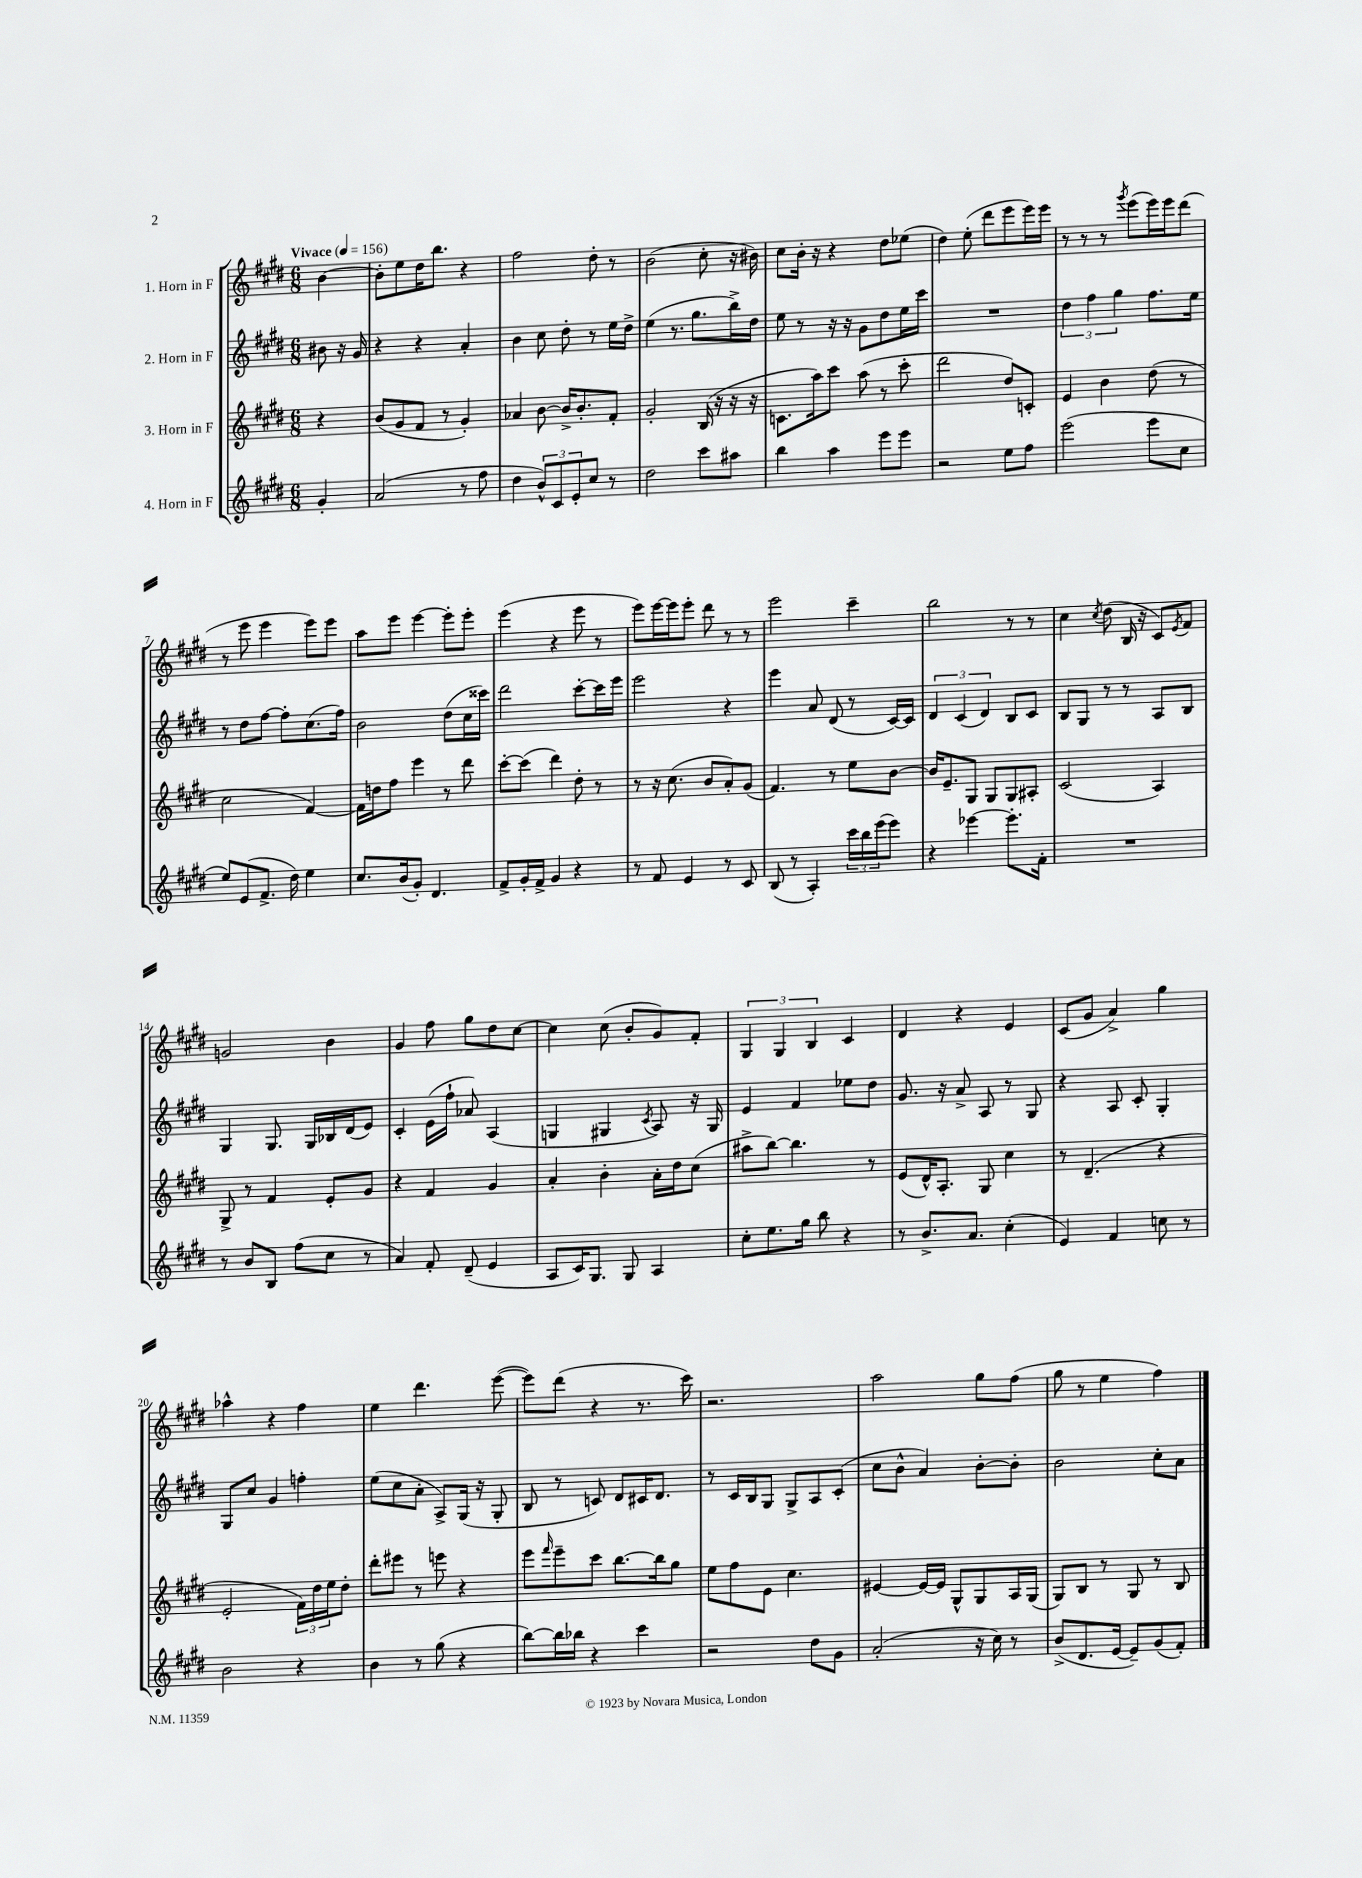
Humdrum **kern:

**kern	**kern	**kern	**kern
*staff4	*staff3	*staff2	*staff1
*clefG2	*clefG2	*clefG2	*clefG2
*k[f#c#g#d#]	*k[f#c#g#d#]	*k[f#c#g#d#]	*k[f#c#g#d#]
*M6/8	*M6/8	*M6/8	*M6/8
*MM156	*MM156	*MM156	*MM156
4g#'/	4r	8b#\	[4b\
.	.	16r	.
.	.	16g#/	.
=	=	=	=
(2a/	(8b/L	4r	8b'\]L
.	8g#/	.	8ee\
.	8f#/J	4r	16dd#\K
.	.	.	8.bb\J
.	8r	.	.
8r	4g#'/)	4a'/	4r
8ff#\	.	.	.
=	=	=	=
4dd#\	4a-/	4b\	2ff#\
12b^^/L)	[8b\	8cc#\	.
12c#/	.	.	.
.	16b^/]LK	8dd#'\	.
12e'/	.	.	.
.	8.b'/	.	.
8cc#/J	.	8r	8dd#'\
8r	8f#'/J	16ee\LL	8r
.	.	16dd#^\JJ	.
=	=	=	=
2dd#\	2g#'/	(4ee\	(2b\
.	.	8.r	.
.	.	8.gg#\L	.
8ccc#\L	(16B/	.	8cc#'\
.	16r	.	.
8aa#\J	16r	16bb^\L)	16r
.	16r	16dd#\JJ	16b#\)
=	=	=	=
4bb\	8.c\L	8ee\	8cc#\L
.	.	8r	16b'\Jk
.	16aa\k)	.	16r
4aa\	8ccc#\J	16r	4r
.	.	16r	.
.	(8aa\	8g#\L	.
8eee\L	8r	8dd#\	8dd#\L
8eee\J	8ccc#'\	16ee\L	(8ee-\J
.	.	16ccc#\JJ	.
=	=	=	=
2r	2ddd#\	2.r	4dd#\)
.	.	.	(8ee'\
.	.	.	8ddd#\L
8ee\L	8dd#/L)	.	8eee\
8ff#\J	8c'/J	.	16eee\L)
.	.	.	16eee\JJ
=	=	=	=
(2eee\	4e/	6dd#\	8r
.	.	.	8r
.	.	6ff#\	.
.	4b\	.	8r
.	.	6gg#\	.
.	.	.	8qggg#/
.	.	.	(8eee\L
8eee\L	(8dd#\	8.ff#\L	16eee\L)
.	.	.	16eee\J
8cc#\J	8r	.	(8ddd#\J
.	.	16ee\Jk	.
=	=	=	=
8ee/L)	2cc#\	8r	8r
(8e/	.	8dd#\L	8eee\
8.f#^/J	.	[8ff#\J	4eee\
.	.	8ff#'\]L	.
16dd#\)	.	.	.
4ee\	[4f#/)	(8.cc#\	8eee\L)
.	.	.	8eee\J
.	.	16ff#\Jk)	.
=	=	=	=
8.cc#/L	16f#\]LL	2b\	8aa\L
.	16dd\J	.	.
.	8ff#\J	.	8eee\J
(16b/k	.	.	.
8g#'/J)	4eee\	.	[4eee\
4.d#/	.	.	.
.	8r	(8dd#\L	8eee'\]L
.	8ddd#\	16cc#\L	8eee'\J
.	.	16ccc##\JJ)	.
=	=	=	=
8f#^/L	[8ccc#'\L	2ddd#\	(4eee\
16g#'/L	(8ccc#\]J	.	.
16f#^/JJ	.	.	.
4g#/	4ddd#\)	.	4r
4r	8dd#'\	[8ccc#'\L	8eee\
.	8r	16ccc#\]L	8r
.	.	16eee\JJ	.
=	=	=	=
8r	8r	2eee\	8eee\L)
8f#/	16r	.	[16eee\L
.	(8.cc#\	.	16eee\]J
4e/	.	.	8eee'\J
.	8b/L	.	8ddd#\
8r	8a'/)	4r	8r
8c#/	(8g#/J	.	8r
=	=	=	=
(8B/	4.f#/)	4eee\	2eee\
8r	.	.	.
4A'/)	.	8a/	.
.	8r	(8d#/	.
24ccc#\LL	8ee\L	8r	4ccc#~\
24bb\	.	.	.
(24eee\J	.	.	.
8eee\J)	[8b\J	[16c#/LL)	.
.	.	16c#/]JJ	.
=	=	=	=
4r	16b/]LK	6d#/	2bb\
.	8.e~/	.	.
.	.	(6c#/	.
[4eee-\	8G#/J	.	.
.	.	6d#/)	.
.	8G#/L	.	.
8.eee-'\]L	8G#/	8B/L	8r
.	8A#'/J	8c#/J	8r
16f#'\Jk	.	.	.
=	=	=	=
2.r	(2c#/	8B/L	4cc#\
.	.	8G#/J	.
.	.	.	8qcc#/
.	.	8r	(8dd#\
.	.	8r	16B/
.	.	.	16r
.	4A/)	8A/L	8c#/L)
.	.	.	8qe/
.	.	8B/J	8f#/J
=	=	=	=
8r	8G#^/	4G#/	2g/
8b/L	8r	.	.
8B/J	4f#/	8.G#/	.
(8ff#\L	.	.	.
.	.	16G#/LL	.
8cc#\J	8e'/L	16B-/	4b\
.	.	(16d#/J	.
8r	8g#/J	8e/J)	.
=	=	=	=
4a/)	4r	4c#'/	4g#/
8f#'/	4f#/	(16e\LL	8ff#\
.	.	16ff#`\JJ	.
(8d#~/	.	8a-/)	8gg#\L
4e/	4g#/	(4A/	8dd#\
.	.	.	[8cc#\J
=	=	=	=
8A/L	4a'/	4G/	4cc#\]
16c#/K)	.	.	.
8.G#/J	.	.	.
.	4b'\	4G#/	(8cc#\
8G#/	.	.	8b'/L
.	.	8qc#/	.
4A/	16a'\LL	8A/)	8g#/)
.	16dd#\J	.	.
.	(8cc#\J	16r	8f#'/J
.	.	16G#/	.
=	=	=	=
8cc#'\L	8aa#^\L	4e/	6G#/
8.ee\	[8bb\J)	.	.
.	.	.	6G#/
.	4.bb\]	4f#/	.
16gg#\Jk	.	.	.
.	.	.	6B/
8bb\	.	.	.
4r	.	8ee-\L	4c#/
.	8r	8dd#\J	.
=	=	=	=
8r	(8e/L	8.g#/	4d#/
8.b^/L	16d#^^/K)	.	.
.	8.A'/J	16r	.
.	.	8a^/	4r
8.a/J	.	.	.
.	8G#/	8A/	.
(4cc#'\	4cc#\	8r	4e/
.	.	8G#/	.
=	=	=	=
4e/)	8r	4r	(8c#/L
.	(4.d#~/	.	8g#/J
4f#/	.	8A/	4a^/)
.	.	8c#'/	.
8cc\	4r	4G#'/	4gg#\
8r	.	.	.
=	=	=	=
2b\	2e'/	8G#/L	4aa-^^\
.	.	8cc#/J	.
.	.	4g#/	4r
4r	24f#\LL)	4ff'\	4ff#\
.	24dd#\	.	.
.	24ee\J	.	.
.	8dd#'\J	.	.
=	=	=	=
4b\	8ddd#'\L	(8ee\L	4ee\
.	8eee#\J	8cc#\	.
8r	8r	8a'\J	4.ddd#\
(8gg#\	8eee\	8A^/L)	.
4r	4r	(16G#/Jk	.
.	.	16r	.
.	.	8G#'/	([8eee\
=	=	=	=
[8bb\L)	8eee\L	8B/	8eee\]L)
.	16qqfff#/	.	.
16bb\]L	8eee~\	8r	(8ddd#\J
16bb-\JJ	.	.	.
4r	8ccc#\J	8c/)	4r
.	[8.bb\L	8d#/L	.
4ccc#\	.	16c#/K	8.r
.	16bb\]k	8.d#/J	.
.	8gg#\J	.	.
.	.	.	16ccc#\)
=	=	=	=
2r	8ee\L	8r	2.r
.	8ff#\	16c#/LL	.
.	.	16B/J	.
.	8e\J	8G#/J	.
.	4.cc#\	8G#^/L	.
8dd#\L	.	8A/	.
8g#\J	.	(8c#'/J	.
=	=	=	=
(2a'/	[4e#/	8cc#\L	2aa\
.	.	8b^^\J	.
.	16e#/_LL	4a/)	.
.	16e#/]JJ	.	.
.	8G#^^/L	.	.
16r	8G#/	[8b'\L	8gg#\L
16cc#\)	.	.	.
8r	16A/L	8b'\]J	(8ff#\J
.	(16G#/JJ	.	.
=	=	=	=
(8b^/L	8G#/L)	2b\	8gg#\
8.d#/	8B/J	.	8r
.	8r	.	4ee\
[16e/Jk	.	.	.
8e~/]L)	8G#/	.	.
(8g#/	8r	8cc#'\L	4ff#\)
8f#'/J)	8B/	8a\J	.
==	==	==	==
*-	*-	*-	*-
